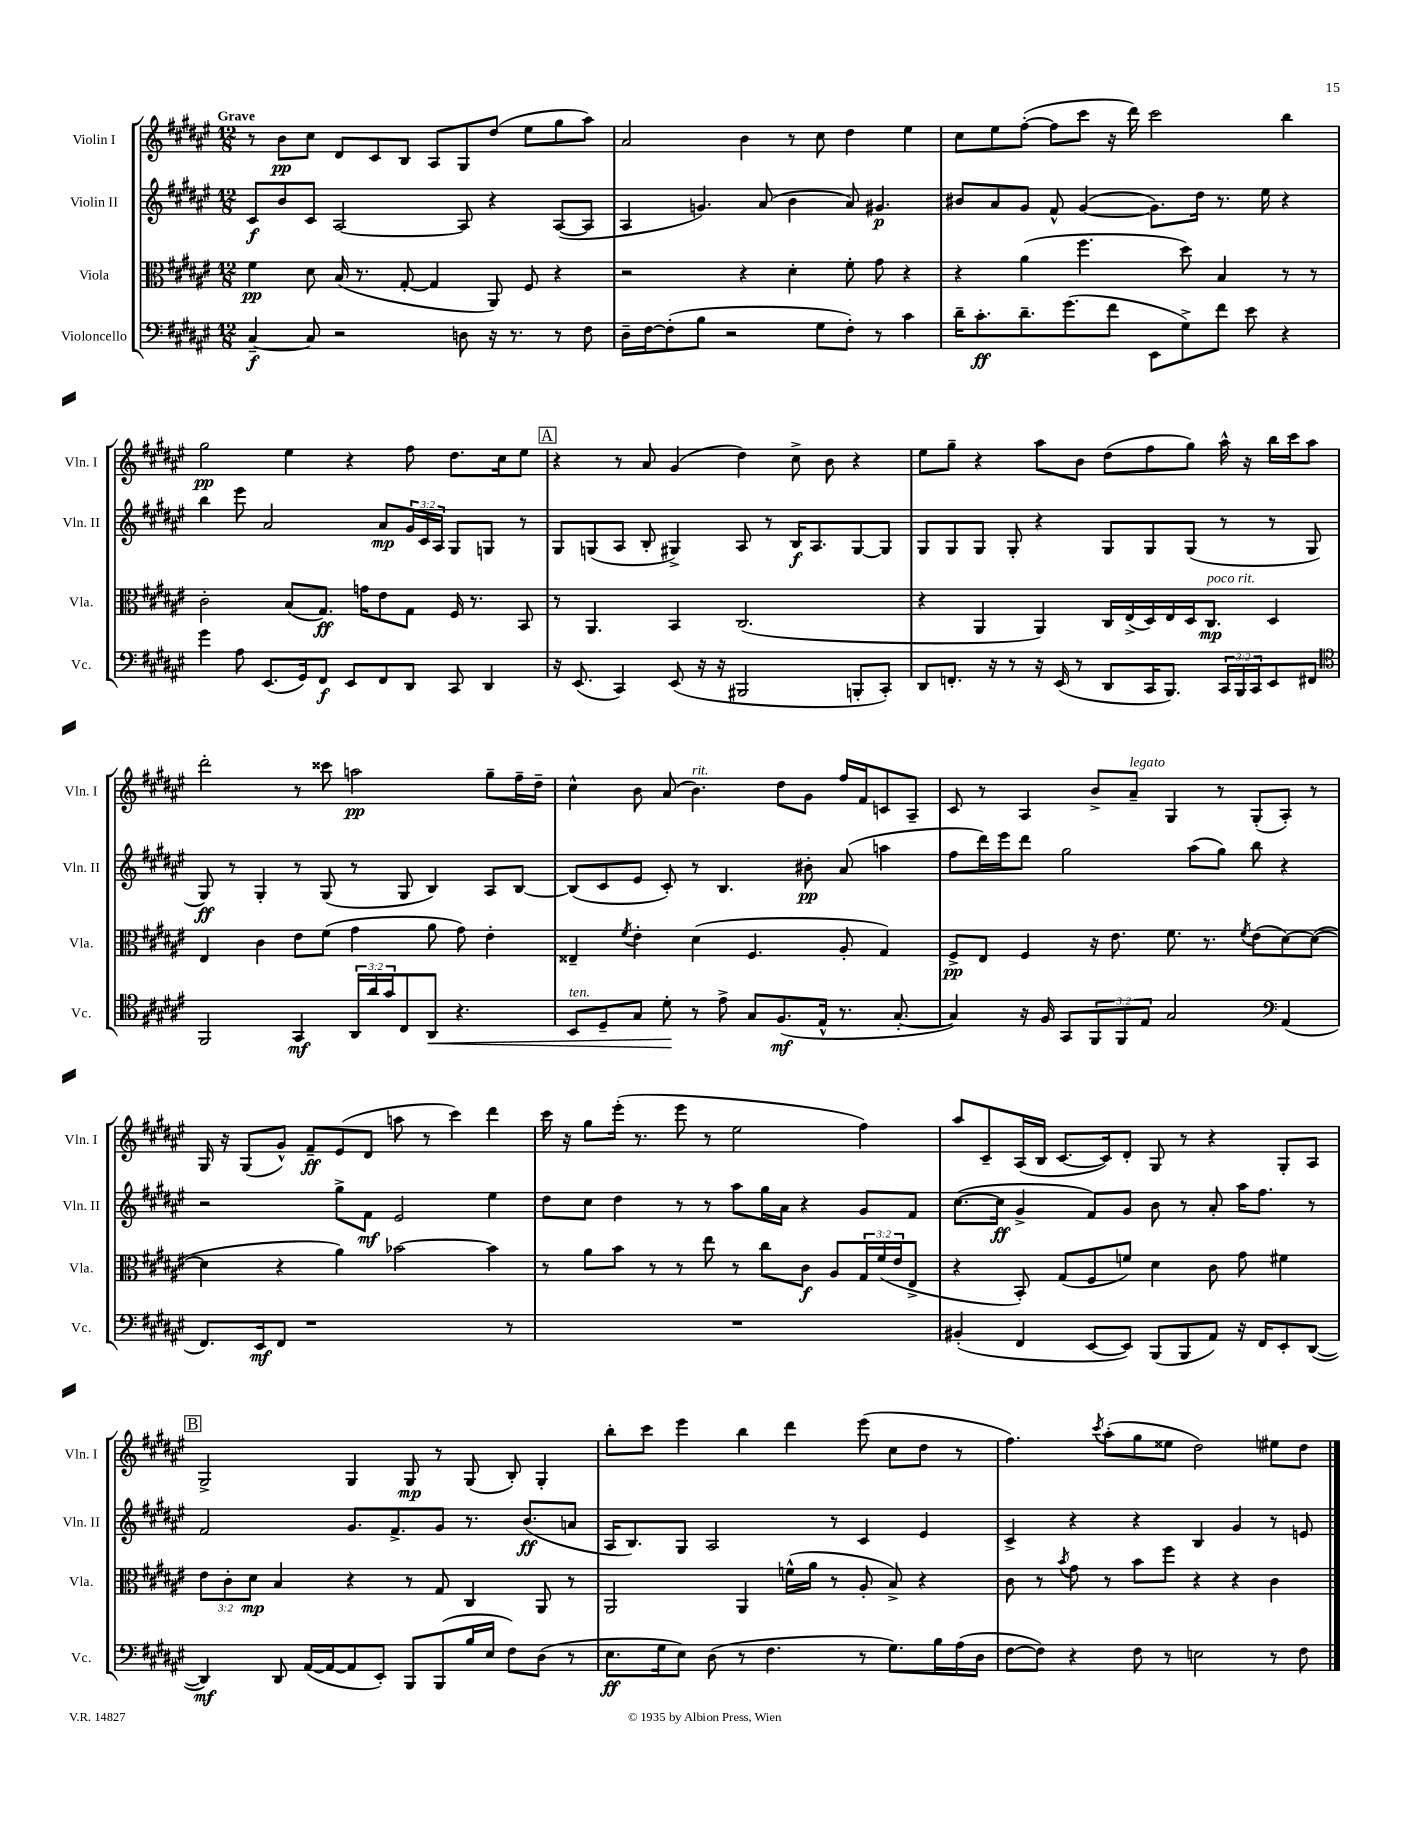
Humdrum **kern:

**kern	**kern	**kern	**kern
*staff4	*staff3	*staff2	*staff1
*clefF4	*clefC3	*clefG2	*clefG2
*k[f#c#g#d#a#e#]	*k[f#c#g#d#a#e#]	*k[f#c#g#d#a#e#]	*k[f#c#g#d#a#e#]
*M12/8	*M12/8	*M12/8	*M12/8
[4C#~	4f#	8c#	8r
.	.	8b	8b
8C#]	8d#	8c#	8cc#
2r	(16B	[2A#	8d#
.	8.r	.	.
.	.	.	8c#
.	[8G#'	.	8B
.	4G#]	.	8A#
8D	.	8A#]	8G#
16r	8AA#)	4r	(8dd#
8.r	.	.	.
.	8F#	.	8ee#
8r	4r	([8A#	8gg#
8F#	.	8A#]	8aa#)
=	=	=	=
16D#~	2r	4A#	2a#
[16F#	.	.	.
(8F#']	.	.	.
8B	.	4.g)	.
2r	.	.	.
.	4r	.	4b
.	.	(8a#	.
.	4d#'	4b	8r
8G#	.	.	8cc#
8F#')	8f#'	8a#)	4dd#
8r	8g#	4.g#	.
4c#	4r	.	4ee#
=	=	=	=
16d#~	4r	8b#	8cc#
8.c#'	.	.	.
.	.	8a#	8ee#
8.d#~	(4a#	8g#	([8ff#'
.	.	8f#^^	8ff#]
(8.g#	.	.	.
.	4.ff#	([4g#	8ccc#
8f#	.	.	16r
.	.	.	16ddd#)
8EE#	.	8.g#])	2ccc#
8G#^)	8dd#)	.	.
.	.	16dd#	.
8f#	4B	8.r	.
8e#	.	.	.
.	.	16ee#	.
4r	8r	4r	4bb
.	8r	.	.
=	=	=	=
4g#	2c#'	4bb	2gg#
8A#	.	8eee#	.
(8.EE#	.	2a#	.
.	(8B	.	4ee#
16GG#)	.	.	.
8FF#	8.G#)	.	.
8EE#	.	.	4r
.	16g	.	.
8FF#	8e#	8a#	.
8DD#	8G#	24g#	8ff#
.	.	24c#	.
.	.	24A#	.
8CC#	16F#	8G#	8.dd#
.	8.r	.	.
4DD#	.	8G	.
.	.	.	16cc#
.	8BB	8r	8ee#
=	=	=	=
16r	8r	8G#	4r
(8.EE#	.	.	.
.	4.AA#	(8G	.
4CC#)	.	8A#	8r
.	.	8B'	8a#
(8EE#	4BB	4G#^)	(4g#
16r	.	.	.
16r	.	.	.
2BBB#	(2.C#	8A#	4dd#)
.	.	8r	.
.	.	16B	8cc#^
.	.	8.A#	.
.	.	.	8b
8BBB'	.	[8G#	4r
8CC#')	.	8G#]	.
=	=	=	=
8DD#	4r	8G#	8ee#
8.FF'	.	8G#	8gg#~
.	4AA#	8G#	4r
16r	.	.	.
8r	.	8G#'	.
16r	4AA#)	4r	8aa#
(16EE#	.	.	.
8r	.	.	8b
8DD#	16C#	8G#	(8dd#
.	(16E#^	.	.
16CC#	16D#)	8G#	8ff#
8.BBB)	16E#	.	.
.	16D#	(8G#	8gg#)
.	8.C#	.	.
24CC#	.	8r	16aa#^^
24BBB	.	.	.
.	.	.	16r
24CC#	.	.	.
8EE#	4D#	8r	16bb
.	.	.	16ccc#
8FF#	.	8G#	8aa#
=	=	=	=
*clefC4	*	*	*
2FF#	4E#	8G#)	2ddd#'
.	.	8r	.
.	4c#	4G#'	.
4GG#	8e#	8r	8r
.	(8f#	(8G#	8ccc##
24AA#	4g#	8r	2aa
24a#	.	.	.
24g#	.	.	.
8C#	.	8G#	.
8AA#	8a#	4B)	.
4.r	8g#)	.	.
.	4e#'	8A#	8gg#~
.	.	[8B	16ff#~
.	.	.	16dd#~
=	=	=	=
8BB	4E##~	(8B]	4cc#^^
8D#~	.	8c#	.
.	8qf#	.	.
8G#	4e#'	8e#	8b
8d#'	.	8c#')	(8a#
8r	(4d#	8r	4.b)
8e#^	.	4.B	.
8G#	4.F#	.	.
(8.F#	.	.	8dd#
.	.	8b#'	8g#
16E#^^	.	.	.
8.r	8A#'	(8a#	16ff#
.	.	.	16f#
.	4G#)	4aa	8c
[8.G#'	.	.	.
.	.	.	8A#~
=	=	=	=
4G#])	8F#^	8ff#	8c#
.	8E#	16ddd#)	8r
.	.	16eee#	.
16r	4F#	8ddd#	4A#
16F#	.	.	.
8GG#	.	2gg#	.
12FF#	16r	.	8b^
.	8.e#	.	.
12FF#	.	.	.
.	.	.	8a#~
12E#	.	.	.
2G#	8.f#	.	4G#
.	.	(8aa#	.
.	8.r	.	.
.	.	8gg#)	8r
.	8qf#	.	.
.	(8e#	8bb	(8G#'
*clefF4	*	*	*
(4AA#	[8d#)	4r	8A#')
.	(8d#_	.	8r
=	=	=	=
8.FF#)	4d#]	2r	16G#
.	.	.	16r
.	.	.	(8G#
16EE#	.	.	.
8FF#	4r	.	8g#^^)
1r	.	.	8f#~
.	4a#)	8gg#^	(8e#
.	.	8f#	8d#
.	[2b-	2e#	8aa
.	.	.	8r
.	.	.	4ccc#)
.	4b-]	4ee#	4ddd#
8r	.	.	.
=	=	=	=
1.r	8r	8dd#	16ccc#
.	.	.	16r
.	8a#	8cc#	8gg#
.	8b	4dd#	(16eee#'
.	.	.	8.r
.	8r	.	.
.	8r	8r	8eee#
.	8ee#	8r	8r
.	8r	8aa#	2ee#
.	8cc#	16gg#	.
.	.	16a#	.
.	8c#	4r	.
.	8A#	.	.
.	24G#	8g#	4ff#)
.	(24f#	.	.
.	24e#	.	.
.	8E#^	8f#	.
=	=	=	=
(4BB#'	4r	([8.cc#	8aa#
.	.	.	8c#~
.	.	16cc#]	.
4FF#	8BB')	4g#^	(16A#
.	.	.	16B
.	(8G#	.	[8.c#
[8EE#	8F#	8f#)	.
.	.	.	16c#])
8EE#])	8f)	8g#	8d#'
(8BBB	4d#	8b	8G#
8BBB	.	8r	8r
8AA#)	8c#	8a#'	4r
16r	8g#	16aa#	.
16FF#	.	8.ff#	.
8EE#'	4f#	.	8G#'
([8DD#	.	8r	8A#
=	=	=	=
4DD#])	12e#	2f#	2G#^
.	12c#'	.	.
.	12d#	.	.
8DD#	4B	.	.
([16AA#	.	.	.
16AA#_	.	.	.
8AA#]	4r	8.g#	4G#
8EE#')	.	.	.
.	.	8.f#^	.
8BBB	8r	.	8G#
(8BBB	8G#	8g#	8r
16B	4C#	8.r	(8G#
16E#	.	.	.
8F#)	.	.	8B')
.	.	(8.b	.
(8D#	8AA#	.	4G#'
8r	8r	8a	.
=	=	=	=
8.E#	2AA#	16A#	8bb'
.	.	8.B)	.
.	.	.	8ccc#
16G#	.	.	.
8E#)	.	8G#	4eee#
(8D#	.	2A#	.
8r	4AA#	.	4bb
4.F#	.	.	.
.	(16f^^	.	4ddd#
.	16a#	.	.
.	8r	8r	.
8r	8A#'	4c#	(8eee#
8.G#)	8B^)	.	8cc#
.	4r	4e#	8dd#
16B	.	.	.
(16A#	.	.	8r
16D#	.	.	.
=	=	=	=
[8F#	8c#	4c#^	4.ff#)
8F#])	8r	.	.
.	8qb	.	.
4r	8g#	4r	.
.	.	.	8qccc#
.	8r	.	(8aa#'
8F#	8b	4r	8gg#
8r	8ff#	.	8ee##
2E	4r	4B	2dd#)
.	4r	4g#	.
8r	4c#	8r	8ee#
8F#	.	8e	8dd#
==	==	==	==
*-	*-	*-	*-
